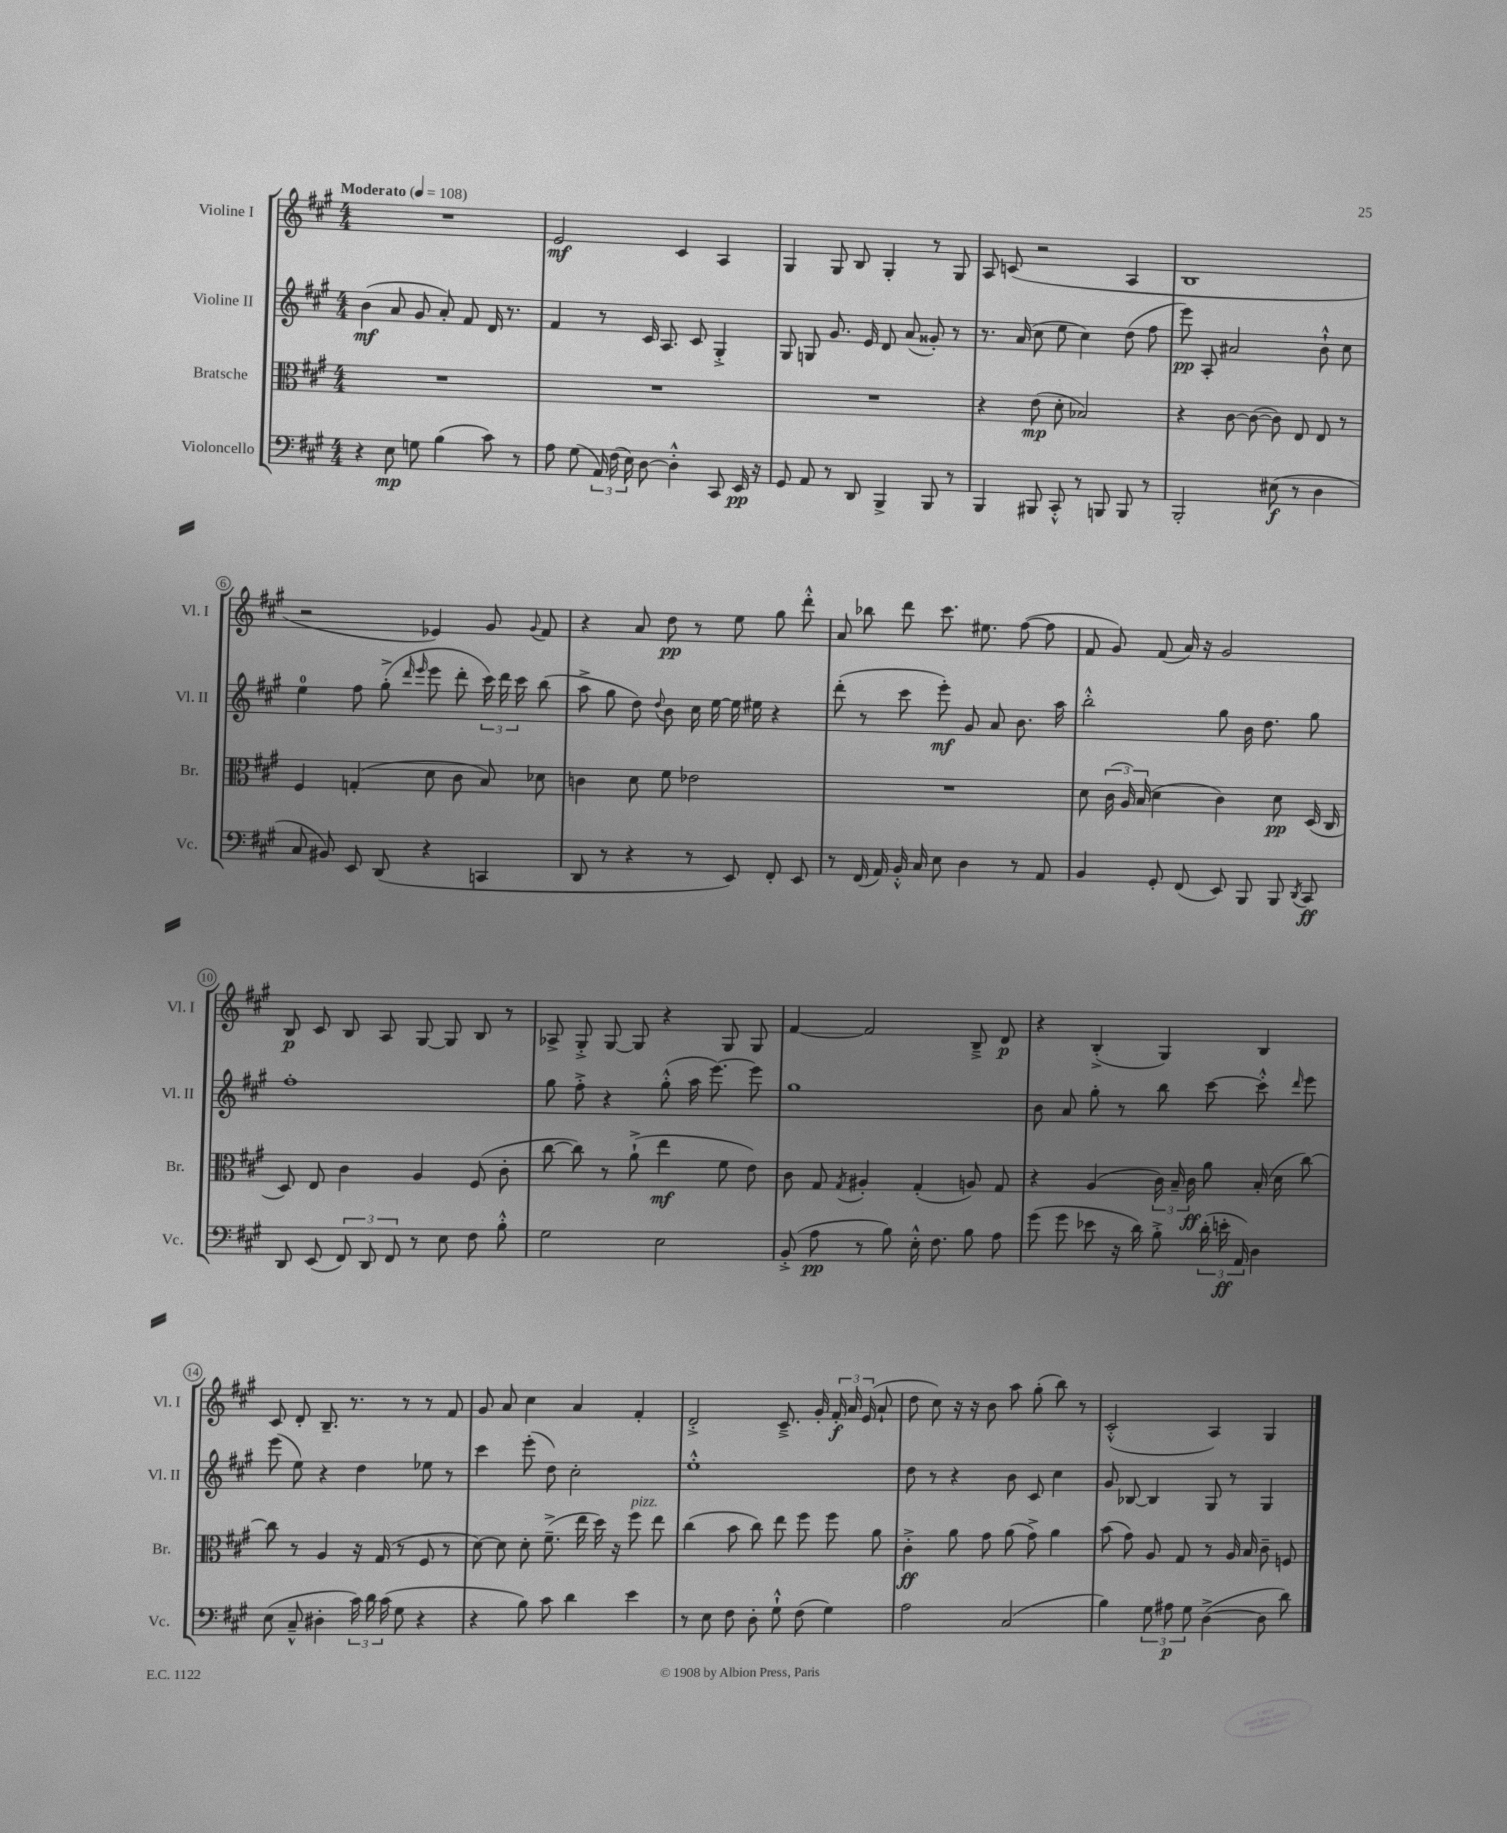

**kern	**kern	**kern	**kern
*staff4	*staff3	*staff2	*staff1
*clefF4	*clefC3	*clefG2	*clefG2
*k[f#c#g#]	*k[f#c#g#]	*k[f#c#g#]	*k[f#c#g#]
*M4/4	*M4/4	*M4/4	*M4/4
*MM108	*MM108	*MM108	*MM108
4r	1r	(4b	1r
8E	.	8a	.
8G	.	8g#	.
(4B	.	8a')	.
.	.	8f#	.
8c#)	.	16d	.
.	.	8.r	.
8r	.	.	.
=	=	=	=
8A	1r	4f#	2e
(8G#	.	.	.
24AA)	.	8r	.
(24F#	.	.	.
24E)	.	.	.
[8D	.	16c#	.
.	.	8.A	.
4D'^^]	.	.	4c#
.	.	8c#	.
8CC#	.	4G#'^	4A
16EE	.	.	.
16r	.	.	.
=	=	=	=
8GG#	1r	8G#	4G#
8AA	.	8G	.
8r	.	8.g#	8G#
8DD	.	.	8B
.	.	16e	.
4BBB^	.	8d	4G#'
.	.	(8a	.
8BBB	.	8g##')	8r
8r	.	8r	8G#
=	=	=	=
4BBB	4r	8.r	8A
.	.	.	(8c
.	.	(16a	.
8BBB#	(8e	8cc#	2r
8CC#'^^	8d'	8ee	.
8r	2B-)	4cc#)	.
8BBB	.	.	.
8BBB	.	(8dd	4A
8r	.	8ff#	.
=	=	=	=
2BBB'	4r	8eee)	1B
.	.	8A'	.
.	[8c#	2a#	.
.	(8c#_	.	.
(8E#	8c#])	.	.
8r	8E	.	.
4D	8E	8b`^^	.
.	8r	8cc#	.
=	=	=	=
8C#	4F#	4ee	2r
8BB#)	.	.	.
8EE	(4G'	8ff#	.
(8DD	.	(8gg#'^	.
.	.	16qqddd	.
.	.	16qqeee	.
4r	8d	8eee	4e-)
.	8c#	8ddd'	.
4CC	8B)	24ccc#)	8g#
.	.	24ddd	.
.	.	24ccc#	.
.	.	.	8qqg#
.	8d-	(8bb	8f#
=	=	=	=
8DD	4c	8aa^	4r
8r	.	8gg#	.
4r	8d	8dd)	8a
.	.	8qqdd	.
.	8f#	8b	8dd
8r	2e-	16cc#	8r
.	.	[16ee	.
8EE)	.	16ee]	8ee
.	.	16ee#	.
8FF#'	.	4r	8gg#
8EE	.	.	8ddd'^^
=	=	=	=
8r	1r	(8ddd'	8a
(16FF#	.	8r	8bb-
16AA)	.	.	.
16BB'^^	.	8ccc#	8ddd
16C#	.	.	.
8E	.	8eee')	8.ccc#
4D	.	8g#	.
.	.	.	8.ee#
.	.	8a	.
8r	.	8.b	([8ff#
8AA	.	.	8ff#]
.	.	16aa	.
=	=	=	=
4BB	8d	2bb'^^	8f#
.	(24c#	.	8g#)
.	24A)	.	.
.	(24B	.	.
8GG#'	4d	.	(8f#
(8FF#	.	.	16a)
.	.	.	16r
8EE)	4c#)	8gg#	2g#
8BBB	.	16b	.
.	.	8.dd	.
8BBB	8d	.	.
8qDD	.	.	.
8CC#	(16D	8gg#	.
.	16C#	.	.
=	=	=	=
8DD	8D)	1ff#'	8B
(8EE	8E	.	8c#
12FF#)	4c#	.	8B
12DD	.	.	.
.	.	.	8A
12FF#	.	.	.
8r	4A	.	[8G#
8E	.	.	8G#]
8F#	(8F#	.	8B
8B'^^	8c#'	.	8r
=	=	=	=
2G#	[8cc#	8gg#	8A-^
.	8cc#])	8ff#'^	8G#'^
.	8r	4r	[8G#
.	(8a`^	.	8G#]
2E	4ee	(8gg#'^^	4r
.	.	16aa	.
.	.	[8.eee)	.
.	8f#	.	8G#
.	8e)	8eee]	8G#
=	=	=	=
(8BB'^	8c#	1gg#	[4f#
8A	8G#	.	.
.	8qG#	.	.
8r	4A#'	.	2f#]
8B)	.	.	.
16E'^^	(4G#'	.	.
8.F#	.	.	.
8B	8A)	.	8B~^
8A	8G#	.	8d
=	=	=	=
(8g#	4r	8b	4r
8g#	.	8a	.
8e-	(4A	8gg#'	(4B'^
16r	.	8r	.
16d)	.	.	.
8B'^	24c#)	8bb	4G#)
.	24B~	.	.
.	24c#	.	.
(24d'	8a	[8ccc#	.
24e'	.	.	.
24AA)	.	.	.
4D	(16B'	8ccc#'^^]	4B
.	16d	.	.
.	.	16qqddd	.
.	[8cc#)	8eee	.
=	=	=	=
(8E	8cc#]	(8eee	8c#
8C#~^^	8r	8ee)	8d'
4D#'	4A	4r	8.B~
.	.	.	8.r
24c#)	16r	4dd	.
24d	.	.	.
.	(16G#	.	.
(24c#	.	.	.
8G#	8r	.	8r
4r	8F#	8ee-	8r
.	8r	8r	8f#
=	=	=	=
4r	[8d)	4ccc#	8g#
.	8d]	.	8a
8B)	8d'	(8eee'	4cc#
8c#	(8.f#~^	8dd)	.
4d	.	2cc#'	4a
.	16ee	.	.
.	16dd)	.	.
.	16r	.	.
4e	8ff#	.	4f#'
.	8ee	.	.
=	=	=	=
8r	(4cc#	1ee'^^	2d'^
8E	.	.	.
8F#	8b	.	.
8D'	8cc#)	.	.
8G#`^^	8ee	.	8.c#~^
(8F#	8ff#	.	.
.	.	.	16g#'
4G#)	8ff#	.	24f#'
.	.	.	24a
.	.	.	(24e
.	8a	.	8a`
=	=	=	=
2A	4c#'^	8dd	8dd
.	.	8r	8cc#)
.	8a	4r	16r
.	.	.	16r
.	8g#	.	8b
(2C#	(8a	8b	8aa
.	8g#^)	8c#	(8gg#'
.	4a	4cc#	8bb)
.	.	.	8r
=	=	=	=
4B)	(8b	8g#	(2c#'^^
.	8g#)	[8B-	.
12G#	8A	4B-]	.
12A#	.	.	.
.	8G#	.	.
12G#	.	.	.
([4D^	8r	8G#	4A)
.	16A	8r	.
.	16B	.	.
8D]	8c#~	4G#	4G#
8d)	8F	.	.
==	==	==	==
*-	*-	*-	*-
